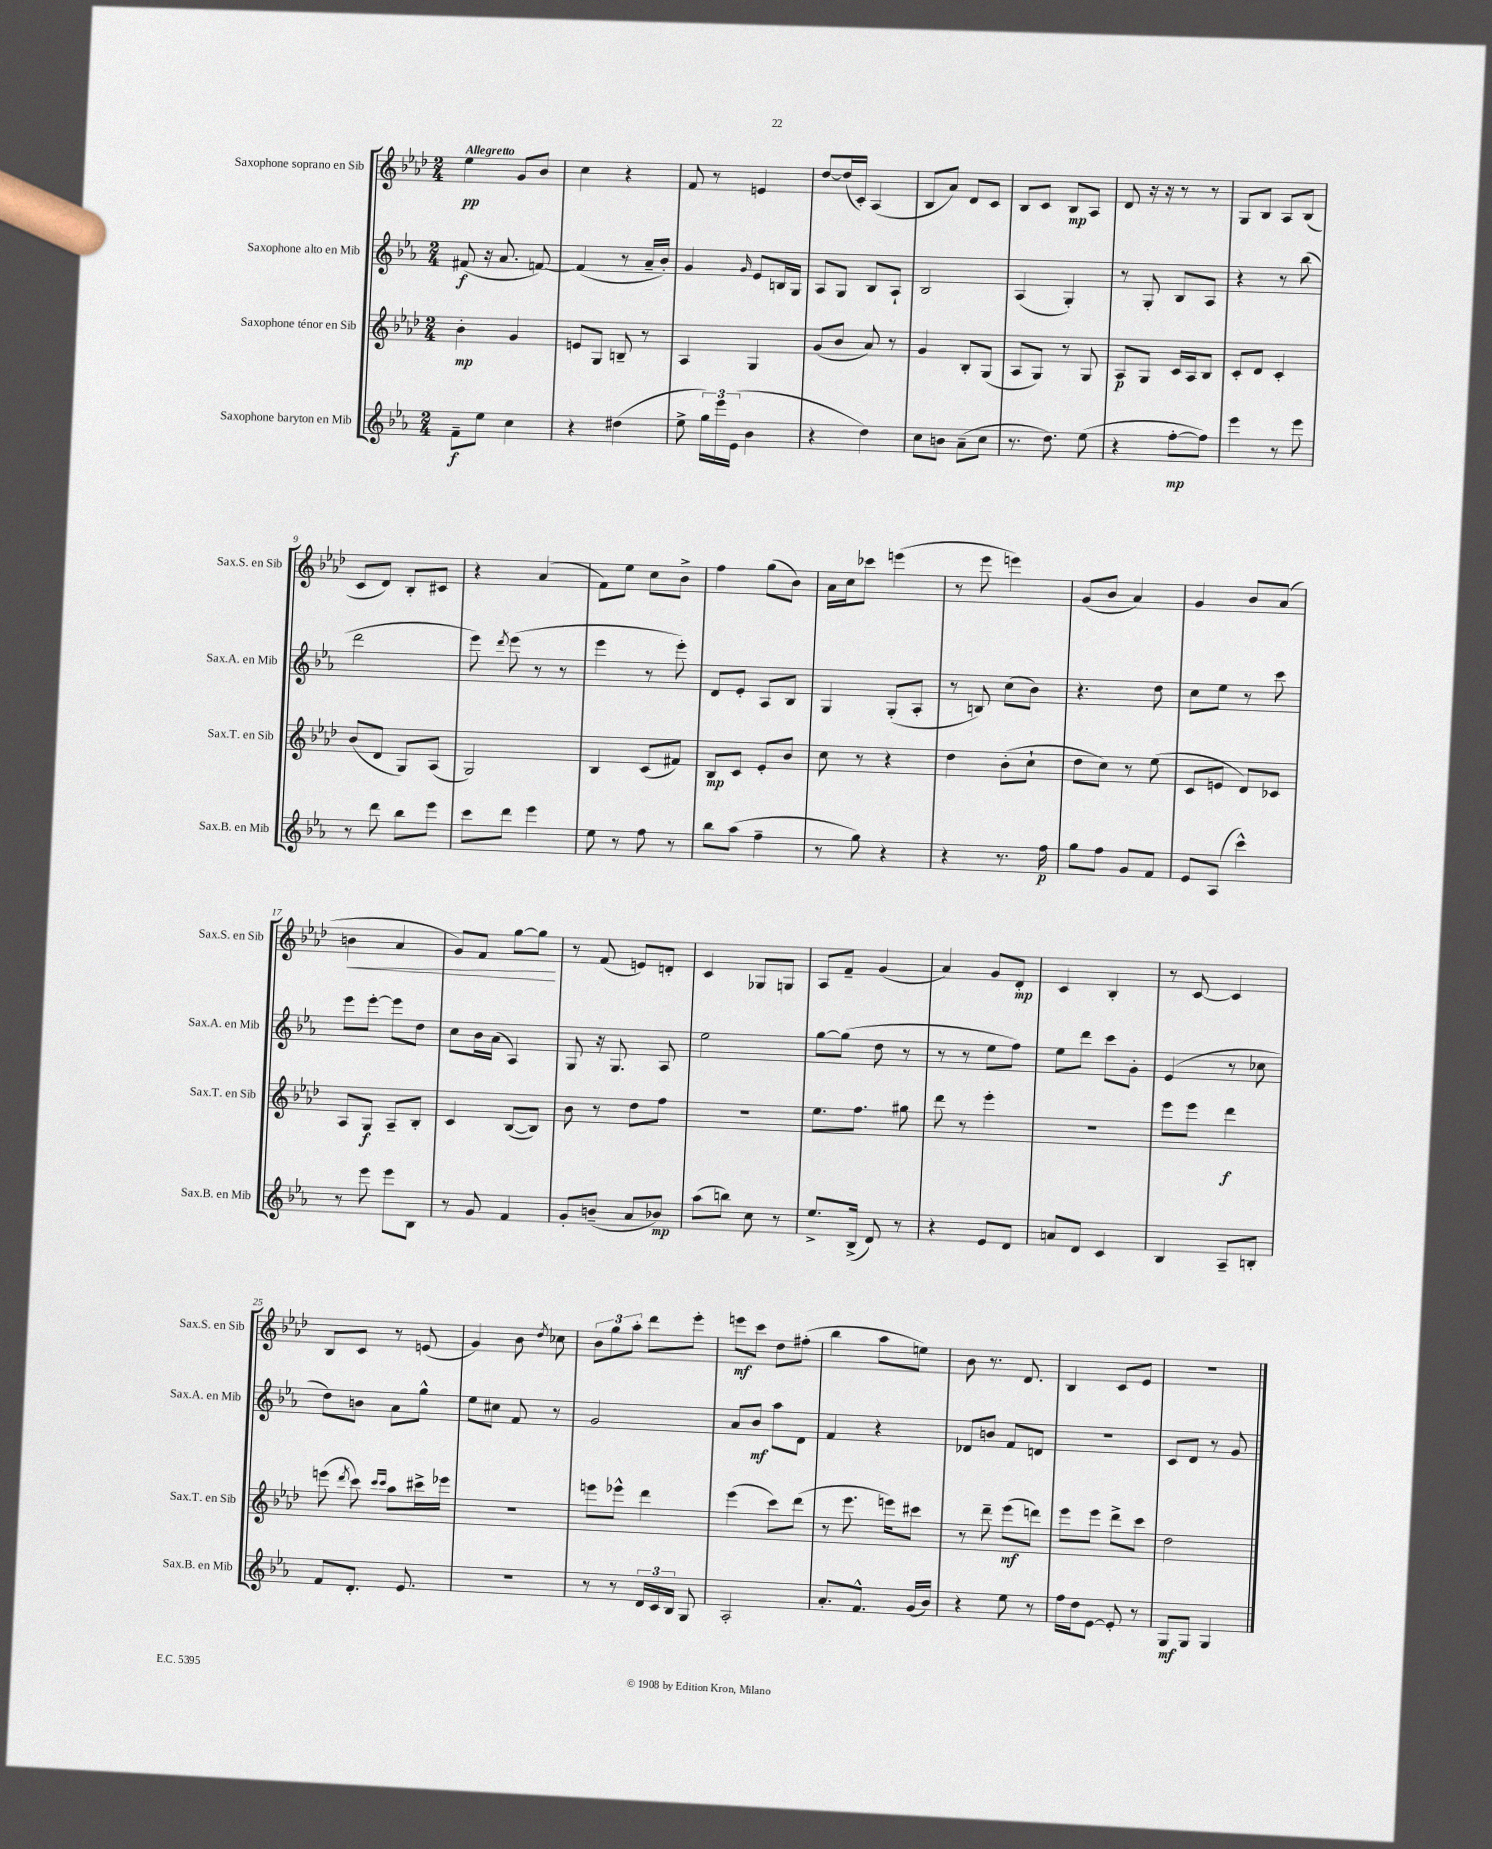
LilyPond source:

<<
\new StaffGroup <<
\new Staff = "s0" \with { instrumentName = "Saxophone soprano en Sib" shortInstrumentName = "Sax.S. en Sib" } {
    \clef treble \key aes \major \numericTimeSignature \time 2/4 \tempo "Allegretto"
    \autoBeamOff ees''4\pp g'8[ bes'8] |
    c''4 r4 |
    f'8 r8 e'4 |
    des''8[~ des''16( c'16]-.) aes4( |
    bes8[ aes'8]) des'8[ c'8] |
    bes8[ c'8] bes8[\mp aes8] |
    des'8 r16 r16 r8 r8 |
    g8[ bes8] aes8[ bes8]( |
    c'8[ des'8]) bes8[-. cis'8] |
    r4 aes'4( |
    f'8[) ees''8] c''8[ bes'8]-> |
    f''4 g''8[( bes'8]) |
    aes'16[ c''16 ces'''8] e'''4( |
    r8 ees'''8 e'''4) |
    g'8[( bes'8] aes'4) |
    g'4 bes'8[ aes'8]( |
    b'4\< aes'4 |
    g'8[) f'8] g''8[~ g''8]\! |
    r8 f'8( e'8[) d'8]-. |
    c'4 ges8[ g8] |
    aes8[ f'8]-- g'4( |
    aes'4) g'8[ des'8]-.\mp |
    c'4 bes4-. |
    r8 c'8~ c'4 |
    bes8[ c'8] r8 e'8( |
    g'4) bes'8 \acciaccatura { des''8 } ces''8 |
    \tuplet 3/2 { bes'8[ g''8 aes''8]-. } des'''8[ ees'''8]-. |
    e'''8[\mf c'''8] des''8[ fis''8]-.( |
    bes''4 aes''8[ e''8]) |
    bes'8 r8. des'8. |
    bes4 c'8[ ees'8] |
    r2 \bar "|." |
}
\new Staff = "s1" \with { instrumentName = "Saxophone alto en Mib" shortInstrumentName = "Sax.A. en Mib" } {
    \clef treble \key ees \major \numericTimeSignature \time 2/4
    \autoBeamOff fis'8\f( r16 aes'8. f'8~) |
    f'4( r8 aes'16[-- bes'16]-.) |
    g'4 \grace { g'16 } ees'8[ b16 g16] |
    aes8[ g8] bes8[ aes8]-! |
    bes2 |
    aes4( g4-.) |
    r8 g8-. bes8[ aes8] |
    r4 r8 bes''8( |
    d'''2 |
    ees'''8) \acciaccatura { d'''8 } ees'''8( r8 r8 |
    ees'''4 r8 ees'''8-.) |
    d'8[ ees'8]-. aes8[ bes8] |
    g4 g8[-.( aes8]-. |
    r8 b8) c''8[( bes'8]) |
    r4. d''8 |
    c''8[ ees''8] r8 c'''8 |
    ees'''8[ ees'''8]~-. ees'''8[ d''8] |
    c''8[ bes'16 aes'16]( aes4) |
    g8 r16 g8. aes8 |
    ees''2 |
    g''8[~ g''8]( d''8 r8 |
    r8 r8 ees''8[ f''8]) |
    ees''8[ d'''8] c'''8[ g'8]-. |
    ees'4( r8 ces''8 |
    d''8[) b'8] aes'8[ g''8]-^ |
    ees''8[ cis''8] f'8 r8 |
    g'2 |
    aes'8[ bes'8]\mf aes''8[ d'8] |
    f'4 r4 |
    des'8[ b'8] f'8[ d'8] |
    r2 |
    c'8[ d'8] r8 g'8 \bar "|." |
}
\new Staff = "s2" \with { instrumentName = "Saxophone ténor en Sib" shortInstrumentName = "Sax.T. en Sib" } {
    \clef treble \key aes \major \numericTimeSignature \time 2/4
    \autoBeamOff bes'4-.\mp g'4 |
    e'8[ g8] b8-- r8 |
    aes4 g4 |
    g'8[( bes'8] aes'8) r8 |
    g'4 bes8[-. g8]( |
    aes8[ g8]) r8 g8 |
    aes8[\p g8] c'16[ aes16 bes8] |
    c'8[-. des'8] c'4-. |
    bes'8[( des'8] g8[) aes8]( |
    g2) |
    bes4 c'8[( fis'8]) |
    bes8[\mp c'8] ees'8[-. bes'8] |
    c''8 r8 r4 |
    des''4 bes'8[-.( c''8]-! |
    des''8[ c''8]) r8 ees''8( |
    c'8[ e'8] des'8[) ces'8] |
    aes8[ g8]\f aes8[-- bes8]-. |
    c'4 bes8[~( bes8]) |
    bes'8 r8 des''8[ f''8] |
    r2 |
    ees''8.[ f''8.] gis''8 |
    des'''8 r8 ees'''4-. |
    R2 |
    ees'''8[ ees'''8] des'''4\f |
    e'''8( \acciaccatura { des'''8 } c'''8) \grace { c'''16[ c'''16] } aes''8[ cis'''16-> ees'''16] |
    R2 |
    e'''8[ ees'''8]-^ des'''4 |
    ees'''4( c'''8[) des'''8]( |
    r8 ees'''8. e'''16[) cis'''8] |
    r8 des'''8-- ees'''8[\mf( d'''8]) |
    ees'''8[ ees'''8] des'''8[-> c'''8] |
    des''2 \bar "|." |
}
\new Staff = "s3" \with { instrumentName = "Saxophone baryton en Mib" shortInstrumentName = "Sax.B. en Mib" } {
    \clef treble \key ees \major \numericTimeSignature \time 2/4
    \autoBeamOff f'8[--\f ees''8] c''4 |
    r4 dis''4( |
    ees''8-> \tuplet 3/2 { g''16[) ees'''16 ees'16]( } bes'4 |
    r4 d''4) |
    c''8[ b'8] aes'8[--( c''8] |
    r8. d''8.) ees''8( |
    r4 f''8[~-.\mp f''8]) |
    ees'''4 r8 ees'''8 |
    r8 d'''8 bes''8[ ees'''8] |
    c'''8[ d'''8] ees'''4 |
    ees''8 r8 f''8 r8 |
    bes''8[ aes''8]( f''4-- |
    r8 g''8) r4 |
    r4 r8. f''16\p |
    g''8[ f''8] g'8[ f'8] |
    ees'8[ aes8]( c'''4-^) |
    r8 ees'''8 ees'''8[ bes8] |
    r8 g'8 f'4 |
    g'8[-. b'8]--( aes'8[ bes'8]\mp) |
    aes''8[( b''8]) c''8 r8 |
    ees''8.[-> bes16]->( d'8) r8 |
    r4 ees'8[ d'8] |
    a'8[ d'8] c'4 |
    bes4 aes8[-- b8]-. |
    f'8[ d'8.]-. ees'8. |
    R2 |
    r8 r8 \tuplet 3/2 { d'16[ c'16 bes16] } g8 |
    aes2-. |
    aes'8.[-. f'8.]-^ g'16[( bes'16]) |
    r4 ees''8 r8 |
    f''16[ d''16 ees'8]~ ees'8-. r8 |
    g8[\mf g8] g4 \bar "|." |
}
>>
>>
